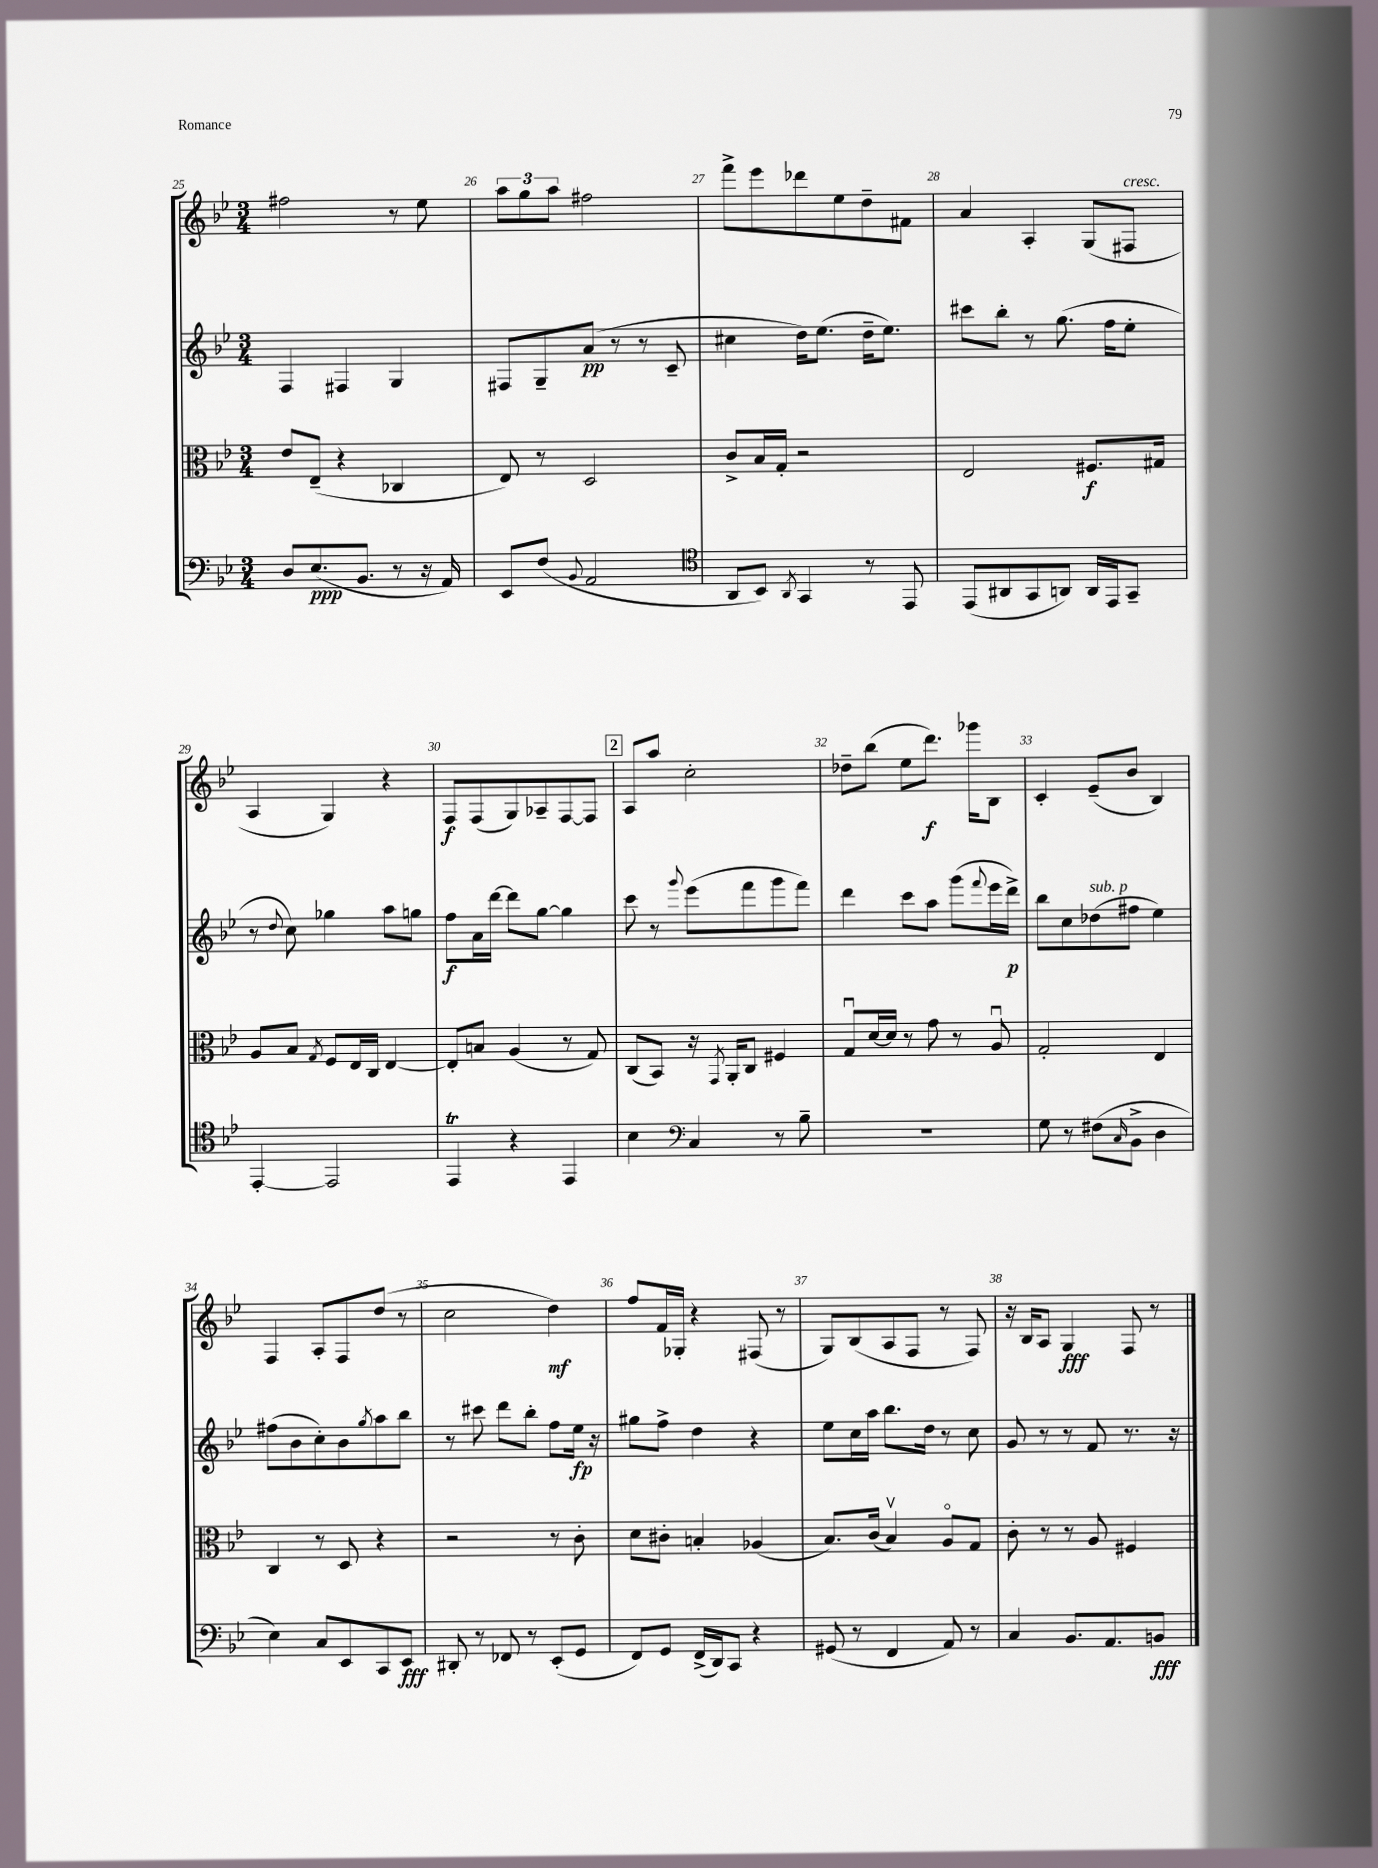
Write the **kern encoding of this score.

**kern	**dynam	**kern	**dynam	**kern	**dynam	**kern	**dynam
*part4	*part4	*part3	*part3	*part2	*part2	*part1	*part1
*staff4	*staff4	*staff3	*staff3	*staff2	*staff2	*staff1	*staff1
*clefF4	*	*clefC3	*	*clefG2	*	*clefG2	*
*k[b-e-]	*	*k[b-e-]	*	*k[b-e-]	*	*k[b-e-]	*
*M3/4	*	*M3/4	*	*M3/4	*	*M3/4	*
=25	=25	=25	=25	=25	=25	=25	=25
8D/L	.	8e-/L	.	4F/	.	2ff#X\	.
(8.E-/	ppp	(8E-~/J	.	.	.	.	.
.	.	4r	.	4F#X/	.	.	.
8.BB-/J	.	.	.	.	.	.	.
8r	.	4C-X/	.	4G/	.	8r	.
16r	.	.	.	.	.	8ee-\	.
16AA/)	.	.	.	.	.	.	.
=26	=26	=26	=26	=26	=26	=26	=26
8EE-/L	.	8E-/)	.	8F#X/L	.	12aa\L	.
.	.	.	.	.	.	12gg\	.
(8F/J	.	8r	.	8G~/	.	.	.
.	.	.	.	.	.	12aa\J	.
8qqBB-/	.	.	.	.	.	.	.
2AA/	.	2D/	.	(8a/J	pp	2ff#X\	.
.	.	.	.	8r	.	.	.
.	.	.	.	8r	.	.	.
.	.	.	.	8c~/	.	.	.
=27	=27	=27	=27	=27	=27	=27	=27
*clefC4	*	*	*	*	*	*	*
8AA/L	.	8c^/L	.	4cc#X\	.	8fff^\L	.
8BB-/J)	.	16B-/L	.	.	.	8eee-\	.
.	.	16G'/JJ	.	.	.	.	.
8qAA/	.	.	.	.	.	.	.
4GG/	.	2r	.	16dd\KL)	.	8ddd-X\	.
.	.	.	.	(8.ee-\J	.	.	.
.	.	.	.	.	.	8ee-\	.
8r	.	.	.	16dd~\KL	.	8dd~\	.
.	.	.	.	8.ee-\J)	.	.	.
8EE-/	.	.	.	.	.	8f#X\J	.
=28	=28	=28	=28	=28	=28	=28	=28
(8EE-/L	.	2E-/	.	8ccc#X\L	.	4a/	.
8AA#X/	.	.	.	8bb-'\J	.	.	.
8GG/	.	.	.	8r	.	4A'/	.
8AAn/J)	.	.	.	(8.gg\	.	.	.
16AA/LL	.	8.F#X/L	f	.	.	(8G/L	.
16EE-/J	.	.	.	16ff\KL	.	.	.
!	!	!	!	!	!	!LO:TX:a:i:t=cresc.	!
8GG~/J	.	.	.	8ee-'\J	.	8F#X/J	.
.	.	16G#X/Jk	.	.	.	.	.
!!LO:LB:g=z
=29	=29	=29	=29	=29	=29	=29	=29
[4EE-'/	.	8A/L	.	8r	.	4A/	.
.	.	.	.	8qqdd/	.	.	.
.	.	8B-/J	.	8cc\)	.	.	.
.	.	8qG/	.	.	.	.	.
2EE-/]	.	8F/L	.	4gg-X\	.	4G/)	.
.	.	16E-/L	.	.	.	.	.
.	.	16C/JJ	.	.	.	.	.
.	.	[4E-/	.	8aa\L	.	4r	.
.	.	.	.	8ggn\J	.	.	.
=30	=30	=30	=30	=30	=30	=30	=30
4EE-T/	.	8E-'/L]	.	8ff\L	f	8F/L	f
.	.	8Bn/J	.	16a\L	.	(8F/	.
.	.	.	.	[16ddd\JJ	.	.	.
4r	.	(4A/	.	8ddd\L]	.	8G/)	.
.	.	.	.	[8gg\J	.	8A-X~/	.
4EE-/	.	8r	.	4gg\]	.	[8F/	.
.	.	8G/)	.	.	.	8F/J]	.
!!LO:REH:place=s1:t=2
=31	=31	=31	=31	=31	=31	=31	=31
4B-\	.	(8C/L	.	8ccc\	.	8A/L	.
.	.	8BB-/J)	.	8r	.	8aa/J	.
*clefF4	*	*	*	*	*	*	*
.	.	.	.	8qqggg/	.	.	.
4C/	.	16r	.	(8eee-\L	.	2cc'\	.
.	.	8qGG/	.	.	.	.	.
.	.	16AA'/KL	.	.	.	.	.
.	.	8C/J	.	8fff\	.	.	.
8r	.	4F#X/	.	8ggg\	.	.	.
8B-~\	.	.	.	8fff\J)	.	.	.
=32	=32	=32	=32	=32	=32	=32	=32
2.r	.	8Gu/L	.	4ddd\	.	8dd-X~\L	.
.	.	[16d/L	.	.	.	(8bb-\J	.
.	.	16d/JJ]	.	.	.	.	.
.	.	8r	.	8ccc\L	.	8ee-\L	.
.	.	8g\	.	8aa\J	.	8.ddd\J)	f
.	.	8r	.	(8ggg\L	.	.	.
.	.	.	.	.	.	16ggg-X\KL	.
.	.	.	.	8qqfff/	.	.	.
.	.	8Au/	.	16eee-\L	.	8B-\J	.
.	.	.	.	16ddd^\JJ)	p	.	.
=33	=33	=33	=33	=33	=33	=33	=33
8G\	.	2G'/	.	8bb-\L	.	4c'/	.
8r	.	.	.	8cc\	.	.	.
!	!	!	!	!LO:TX:a:i:t=sub. p	!	!	!
(8F#X\L	.	.	.	(8dd-X\	.	(8e-~/L	.
16qqC/	.	.	.	.	.	.	.
8BB-^\J	.	.	.	8ff#X\J	.	8b-/J	.
4D\	.	4E-/	.	4ee-\)	.	4B-/)	.
!!LO:LB:g=z
=34	=34	=34	=34	=34	=34	=34	=34
4E-\)	.	4C/	.	(8ff#X\L	.	4F/	.
.	.	.	.	8b-\	.	.	.
8C/L	.	8r	.	8cc'\)	.	8A'/L	.
8EE-/	.	8D/	.	8b-\	.	8F/	.
.	.	.	.	8qgg/	.	.	.
8CC/	.	4r	.	8aa\	.	(8dd/J	.
8EE-/J	fff	.	.	8bb-\J	.	8r	.
=35	=35	=35	=35	=35	=35	=35	=35
8DD#X'/	.	2r	.	8r	.	2cc\	.
8r	.	.	.	8ccc#X\	.	.	.
8FF-X/	.	.	.	8ddd\L	.	.	.
8r	.	.	.	8bb-'\J	.	.	.
(8EE-'/L	.	8r	.	8ff\L	.	4dd\)	mf
8GG/J	.	8c'\	.	16ee-\Jk	fp	.	.
.	.	.	.	16r	.	.	.
=36	=36	=36	=36	=36	=36	=36	=36
8FF/L)	.	8d\L	.	8gg#X\L	.	8ff/L	.
8GG/J	.	8c#X'\J	.	8ff^\J	.	16f/L	.
.	.	.	.	.	.	16G-X'/JJ	.
(16FF^/LL	.	4Bn'/	.	4dd\	.	4r	.
16DD/J)	.	.	.	.	.	.	.
8CC/J	.	.	.	.	.	.	.
4r	.	(4A-X/	.	4r	.	(8F#X/	.
.	.	.	.	.	.	8r	.
=37	=37	=37	=37	=37	=37	=37	=37
(8GG#X/	.	8.B-/L)	.	8ee-\L	.	8G/L)	.
8r	.	.	.	16cc\L	.	(8B-/	.
.	.	(16c/Jk	.	16aa\JJ	.	.	.
4FF/	.	4B-v/)	.	8.bb-\L	.	8A/	.
.	.	.	.	.	.	8F/J	.
.	.	.	.	16dd\Jk	.	.	.
8AA/)	.	8A/L	.	8r	.	8r	.
8r	.	8G/J	.	8cc\	.	8F/)	.
=38	=38	=38	=38	=38	=38	=38	=38
4C/	.	8c'\	.	8g/	.	16r	.
.	.	.	.	.	.	16B-/KL	.
.	.	8r	.	8r	.	8A/J	.
8.BB-/L	.	8r	.	8r	.	4G/	fff
.	.	8A/	.	8f/	.	.	.
8.AA/	.	.	.	.	.	.	.
.	.	4F#X/	.	8.r	.	8F/	.
8BBn/J	fff	.	.	.	.	8r	.
.	.	.	.	16r	.	.	.
==	==	==	==	==	==	==	==
*-	*-	*-	*-	*-	*-	*-	*-
